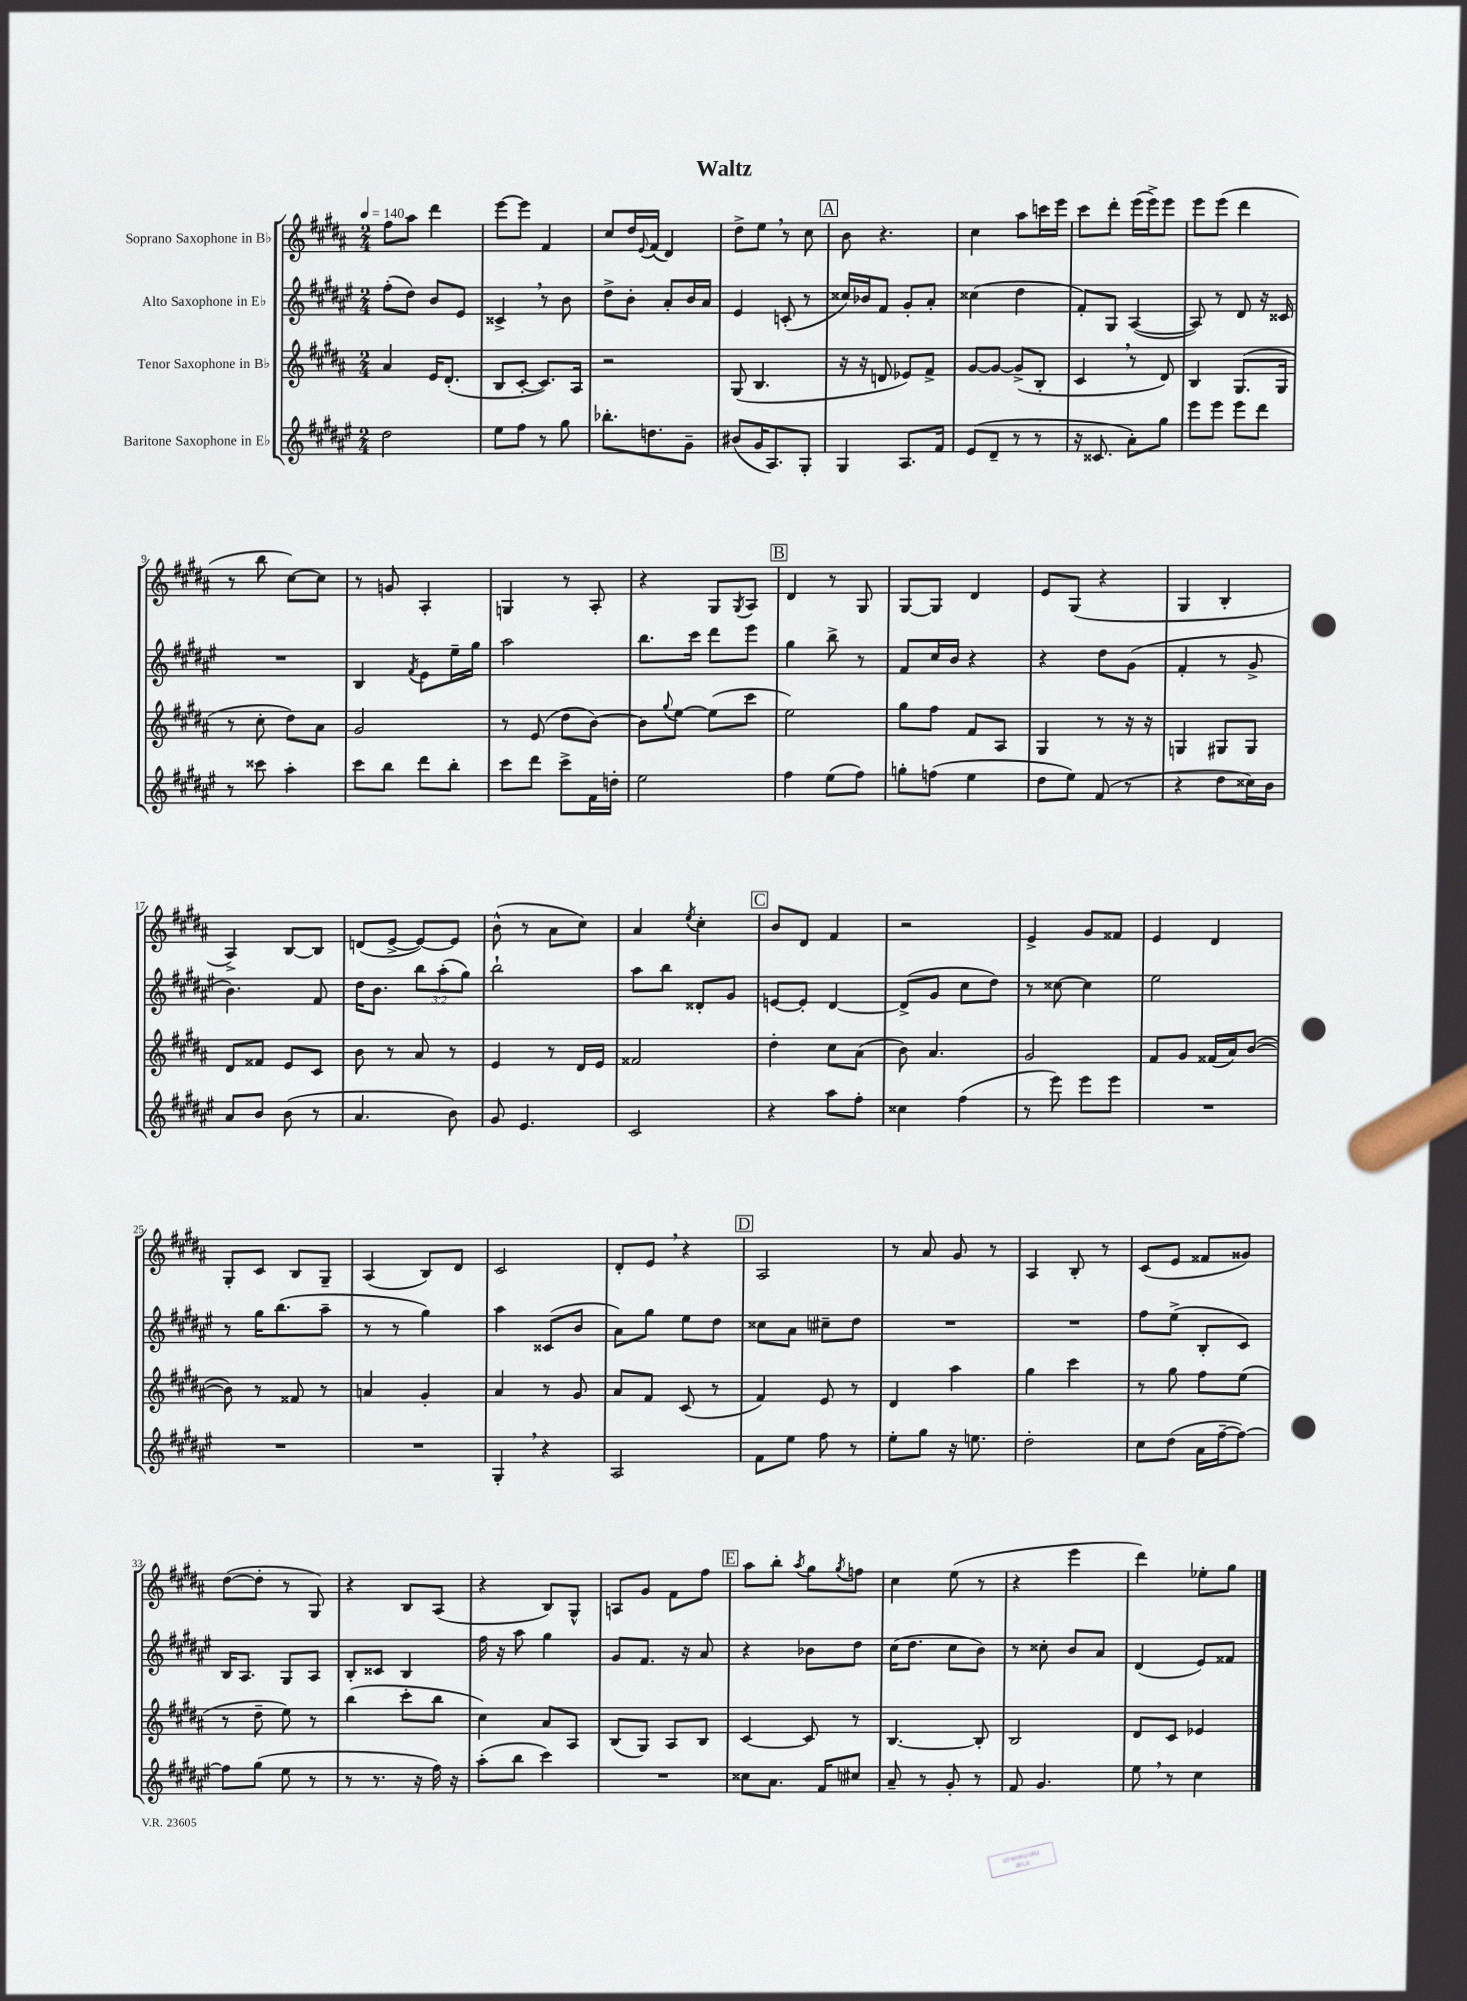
\header { title = "Waltz" }
<<
\new StaffGroup <<
\new Staff = "s0" \with { instrumentName = "Soprano Saxophone in Bb" } {
    \clef treble \key b \major \numericTimeSignature \time 2/4 \tempo 4 = 140
    fis''8 ais''8 dis'''4 |
    e'''8~ e'''8 fis'4 |
    cis''8 dis''16 \appoggiatura { e'8 } fis'16( dis'4) |
    dis''8-> e''8 \breathe r8 cis''8 |
    \mark \markup { \box "A" } b'8 r4. |
    cis''4 ais''8 c'''16 e'''16 |
    cis'''8 dis'''8-. e'''16( e'''16->) e'''8 |
    e'''8 e'''8( dis'''4 |
    r8 b''8 cis''8~) cis''8 |
    r8 g'8 ais4-. |
    g4 r8 ais8-. |
    r4 gis8 \acciaccatura { gis8 } ais8 |
    \mark \markup { \box "B" } dis'4 r8 gis8 |
    gis8~ gis8 dis'4 |
    e'8 gis8( r4 |
    gis4 b4-. |
    ais4->) b8~ b8 |
    d'8( e'8~-> e'8~) e'8 |
    b'8-^( r8 ais'8 cis''8) |
    ais'4 \acciaccatura { e''8 } cis''4-. |
    \mark \markup { \box "C" } b'8 dis'8 fis'4 |
    r2 |
    e'4-> gis'8 fisis'8 |
    e'4 dis'4 |
    gis8-. cis'8 b8 gis8-- |
    ais4( b8) dis'8 |
    cis'2 |
    dis'8-. e'8 \breathe r4 |
    \mark \markup { \box "D" } ais2 |
    r8 ais'8 gis'8 r8 |
    ais4 b8-. r8 |
    cis'8( e'8 fisis'8 gisis'8) |
    dis''8~( dis''8-. r8 gis8) |
    r4 b8 ais8( |
    r4 b8) gis8-^ |
    a8 gis'8 fis'8 fis''8 |
    \mark \markup { \box "E" } ais''8 b''8-. \acciaccatura { ais''8 } gis''8 \acciaccatura { gis''8 } f''8 |
    cis''4 e''8( r8 |
    r4 e'''4 |
    dis'''4) ees''8-. gis''8 \bar "|." |
}
\new Staff = "s1" \with { instrumentName = "Alto Saxophone in Eb" } {
    \clef treble \key fis \major \numericTimeSignature \time 2/4 \override Staff.TupletNumber.text = #tuplet-number::calc-fraction-text
    fis''8-.( dis''8) b'8 eis'8 |
    cisis'4-> \breathe r8 b'8 |
    dis''8-> b'8-. ais'8-. b'16 ais'16 |
    eis'4 c'8-.( r8 |
    \mark \markup { \box "A" } cisis''16) bes'16 fis'8 gis'8-. ais'8-. |
    cisis''4( dis''4 |
    fis'8-.) gis8 ais4~( |
    ais8) r8 dis'8 r16 cisis'16 |
    R2 |
    b4 \acciaccatura { fis'8 } eis'8 eis''16-- gis''16 |
    ais''2 |
    b''8. cis'''16 dis'''8 eis'''8 |
    \mark \markup { \box "B" } gis''4 b''8-> r8 |
    fis'8 cis''16 b'16 r4 |
    r4 dis''8 gis'8( |
    fis'4-. r8 gis'8-> |
    b'4.) fis'8 |
    dis''16 b'8. \tuplet 3/2 { b''8 ais''8-.( gis''8) } |
    b''2-! |
    ais''8 b''8 disis'8-. gis'8 |
    \mark \markup { \box "C" } e'8~ e'8-. dis'4~ |
    dis'8->( gis'8 cis''8 dis''8) |
    r8 cisis''8~ cisis''4 |
    eis''2 |
    r8 gis''16 b''8.( ais''8-- |
    r8 r8 gis''4) |
    ais''4 cisis'8( b'8 |
    ais'8) gis''8 eis''8 dis''8 |
    \mark \markup { \box "D" } cisis''8 ais'8 cis''8-- dis''8 |
    R2 |
    R2 |
    fis''8 eis''8->( b8-. cis'8) |
    b16 ais8. gis8 ais8 |
    b8-. cisis'8 b4 |
    fis''16 r16 ais''8 gis''4 |
    gis'8 fis'8. r16 ais'8 |
    \mark \markup { \box "E" } r4 bes'8 dis''8 |
    cis''16( dis''8. cis''8 b'8) |
    r8 cisis''8-. b'8 ais'8 |
    dis'4( eis'8) fisis'8 \bar "|." |
}
\new Staff = "s2" \with { instrumentName = "Tenor Saxophone in Bb" } {
    \clef treble \key b \major \numericTimeSignature \time 2/4
    ais'4 e'16 dis'8.-.( |
    b8 cis'8~-. cis'8.) ais16 |
    r2 |
    gis8( b4. |
    \mark \markup { \box "A" } r16 r16 d'8 ees'8) fis'8-> |
    gis'8~ gis'8~ gis'8->( b8-. |
    cis'4 \breathe r8 dis'8) |
    b4 gis8.( gis16 |
    r8 cis''8-. dis''8) ais'8 |
    gis'2 |
    r8 e'8( dis''8 b'8~) |
    b'8 \appoggiatura { gis''8 } e''8~ e''8( cis'''8 |
    \mark \markup { \box "B" } e''2) |
    gis''8 fis''8 fis'8 ais8 |
    gis4 r8 r16 r16 |
    g4 gis8 gis8 |
    dis'8 fisis'8 e'8 cis'8 |
    b'8 r8 ais'8 r8 |
    e'4 r8 dis'16 e'16 |
    fisis'2 |
    \mark \markup { \box "C" } dis''4-. cis''8 ais'8( |
    b'8) ais'4. |
    gis'2 |
    fis'8 gis'8 fisis'16( ais'16) b'8~( |
    b'8) r8 fisis'8 r8 |
    a'4 gis'4-. |
    ais'4 r8 gis'8 |
    ais'8 fis'8 cis'8( r8 |
    \mark \markup { \box "D" } fis'4) e'8 r8 |
    dis'4 ais''4 |
    gis''4 cis'''4 |
    r8 gis''8 fis''8 e''8( |
    r8 dis''8-- e''8) r8 |
    b''4( cis'''8-. b''8 |
    cis''4) ais'8 ais8 |
    b8( gis8) ais8 b8 |
    \mark \markup { \box "E" } cis'4~ cis'8 r8 |
    b4.~ b8-. |
    b2 |
    dis'8 cis'8 ees'4 \bar "|." |
}
\new Staff = "s3" \with { instrumentName = "Baritone Saxophone in Eb" } {
    \clef treble \key fis \major \numericTimeSignature \time 2/4
    dis''2 |
    eis''8 fis''8 r8 gis''8 |
    bes''8.-. d''8. gis'8-- |
    bis'8( gis'16 ais8.) gis8-. |
    \mark \markup { \box "A" } gis4 ais8. fis'16 |
    eis'8( dis'8-- r8 r8 |
    r16 cisis'8. ais'8-.) gis''8 |
    eis'''8 eis'''8 eis'''8 dis'''8 |
    r8 cisis'''8 ais''4-. |
    cis'''8 b''8 dis'''8 b''8-. |
    cis'''8 dis'''8 cis'''8-> fis'16 d''16-. |
    eis''2 |
    \mark \markup { \box "B" } fis''4 eis''8( fis''8) |
    g''8-. f''8( eis''4 |
    dis''8 eis''8) fis'8( r8 |
    r4 dis''8 cisis''16) b'16 |
    ais'8 b'8 b'8( r8 |
    ais'4. b'8) |
    gis'8 eis'4. |
    cis'2 |
    \mark \markup { \box "C" } r4 ais''8 fis''8-. |
    cisis''4 fis''4( |
    r8 eis'''8) eis'''8 eis'''8 |
    R2 |
    R2 |
    R2 |
    gis4-. \breathe r4 |
    ais2 |
    \mark \markup { \box "D" } fis'8 eis''8 fis''8 r8 |
    eis''8-. gis''8 r16 e''8. |
    dis''2-. |
    cis''8 dis''8( ais'16 fis''16~-- fis''8~) |
    fis''8 gis''8( eis''8 r8 |
    r8 r8. r16 fis''16) r16 |
    ais''8-.( b''8 cis'''4) |
    R2 |
    \mark \markup { \box "E" } cisis''8 ais'8. fis'16 cis''8 |
    ais'8-- r8 gis'8-. r8 |
    fis'8 gis'4. |
    eis''8 \breathe r8 cis''4 \bar "|." |
}
>>
>>
